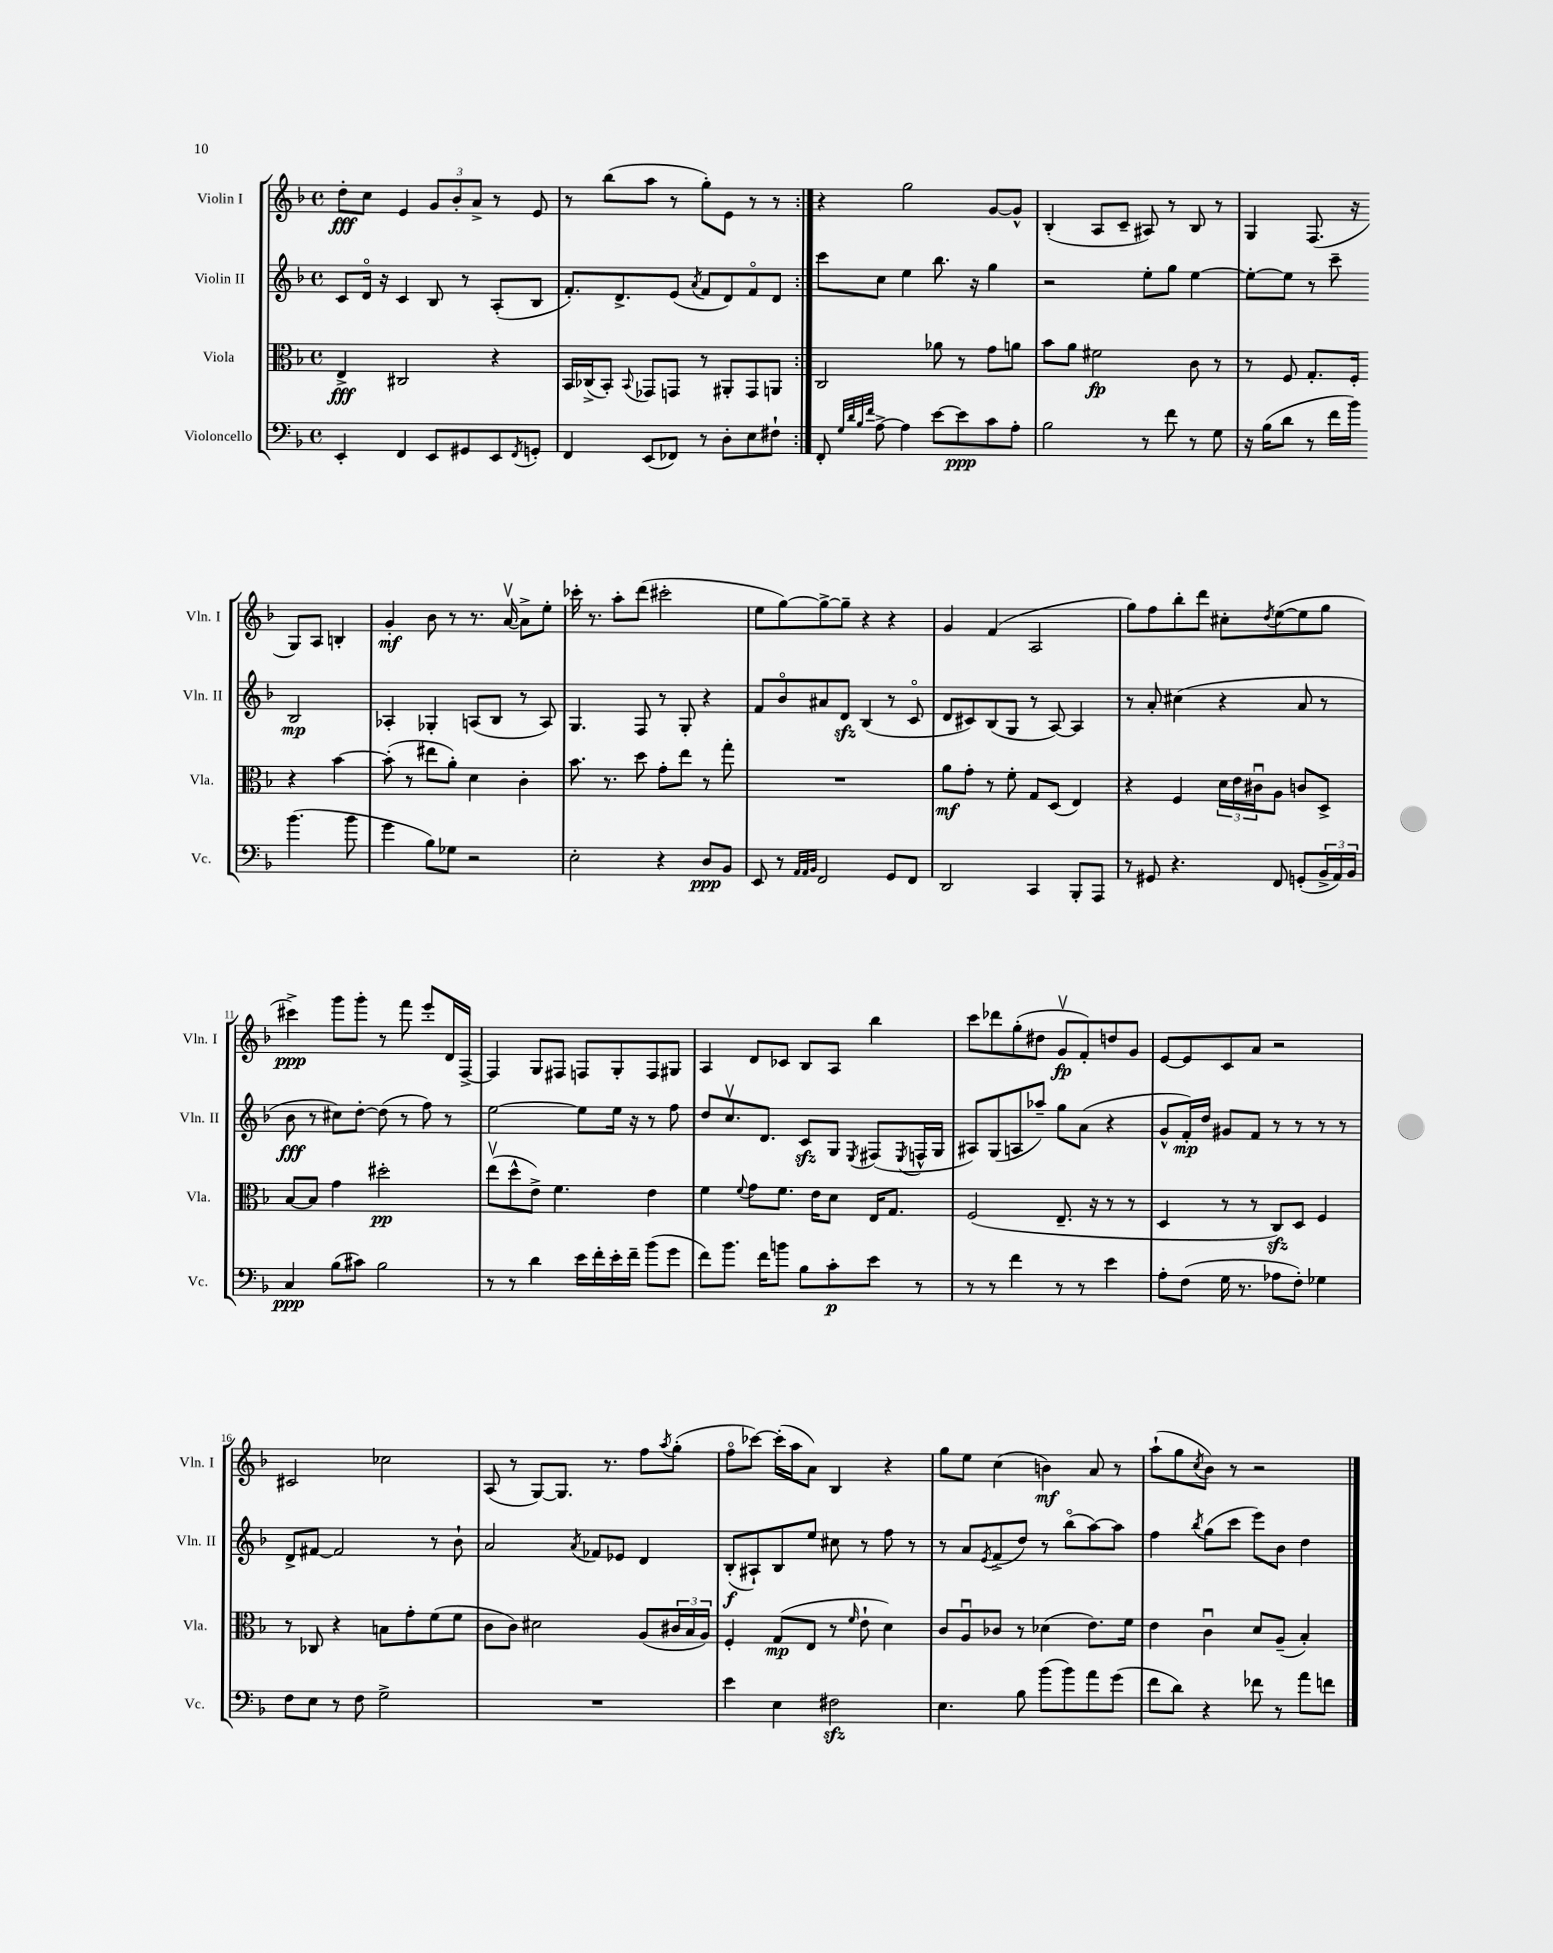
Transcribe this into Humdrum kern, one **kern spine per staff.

**kern	**kern	**kern	**kern
*staff4	*staff3	*staff2	*staff1
*clefF4	*clefC3	*clefG2	*clefG2
*k[b-]	*k[b-]	*k[b-]	*k[b-]
*M4/4	*M4/4	*M4/4	*M4/4
*met(c)	*met(c)	*met(c)	*met(c)
4EE'	4E^	8c	8dd'
.	.	16do	8cc
.	.	16r	.
4FF	2C#	4c	4e
8EE	.	8B-	12g
.	.	.	12b-'
8GG#	.	8r	.
.	.	.	12a^
8EE	4r	(8A'	8r
8qFF	.	.	.
8GG'	.	8B-	8e
=	=	=	=
4FF	16BB-	8.f')	8r
.	(16C-^	.	.
.	8BB-')	.	(8bb-
.	.	8.d^	.
.	8qqBB-	.	.
(8EE	8GG-	.	8aa
8FF-)	8GG	(8e	8r
.	.	8qa	.
8r	8r	8f	8gg')
8D'	8AA#'	8d)	8e
8E	8GG	8fo	8r
8F#`	8AA	8d	8r
=:|!	=:|!	=:|!	=:|!
8FF'	2C	8ccc	4r
32qqG	.	.	.
32qqd	.	.	.
32qqB-	.	.	.
32qqf	.	.	.
[8A^	.	8cc	.
4A]	.	4ee	2gg
[8e	8a-	8.bb-	.
8e]	8r	.	.
.	.	16r	.
8c	8g	4gg	[8g
8A'	8a	.	8g^^]
=	=	=	=
2B-	8b-	2r	(4B-'
.	8a	.	.
.	2f#	.	8A
.	.	.	8c~
8r	.	8ee'	8A#)
8f	.	8gg	8r
8r	8c	[4ee	8B-
8G	8r	.	8r
=	=	=	=
16r	8r	8ee'_	4G
(16B-	.	.	.
8d	8F	8ee]	.
8r	8.G'	8r	(8.F
16f	.	8ccc~	.
16b-)	16F'	.	16r
(4.b-	4r	2B-	8G)
.	.	.	8A
.	[4b-	.	4B'
8b-	.	.	.
=	=	=	=
4g	(8b-']	4A-'	4g'
.	8r	.	.
8B-)	8ee#	4G-'	8b-
8G-	8a')	.	8r
2r	4d	(8A	8.r
.	.	8B-	.
.	.	.	[16av
.	4c'	8r	8a^]
.	.	8A)	8ee'
=	=	=	=
2E'	8.b-	4.G	16ccc-'
.	.	.	8.r
.	8.r	.	.
.	.	.	8aa'
.	8dd	8F	(8ddd
4r	8g'	8r	2ccc#'
.	8ee	8G'	.
8D	8r	4r	.
8BB-	8gg'	.	.
=	=	=	=
8EE	1r	8f	8ee
8r	.	8b-o	[8gg)
32qqAA	.	.	.
32qqAA	.	.	.
32qqBB-	.	.	.
2FF	.	8a#	8gg^_
.	.	8d	8gg~]
.	.	(4B-	4r
8GG	.	8r	4r
8FF	.	8co	.
=	=	=	=
2DD	8a	8d	4g
.	8g'	8c#)	.
.	8r	(8B-	(4f
.	8f'	8G	.
4CC	8G	8r	2A
.	(8D	[8A)	.
8BBB-'	4E)	4A]	.
8AAA	.	.	.
=	=	=	=
8r	4r	8r	8gg)
8GG#	.	8a'	8ff
4.r	4F	(4cc#	8bb-'
.	.	.	8ddd
.	24d	4r	8cc#'
.	24e	.	.
.	24c#u	.	.
.	.	.	8qdd
8FF	8A	.	([8ee
(8GG'	8c	8a	8ee]
24BB-^	8D^	8r	8gg
24AA)	.	.	.
24BB-	.	.	.
=	=	=	=
4C	[8B-	8b-	4ccc#^)
.	8B-]	8r	.
(8B-	4g	8cc#)	8ggg
8c#)	.	[8dd'	8ggg'
2B-	2dd#'	(8dd]	8r
.	.	8r	8fff
.	.	8ff)	8eee'
.	.	8r	16d
.	.	.	[16F^
=	=	=	=
8r	(8eev	[2ee	4F]
8r	8dd^^	.	.
4d	8e^)	.	8G
.	4.f	.	8F#
16e	.	8ee]	8F
16f'	.	.	.
16e'	.	16ee	8G'
16f~	.	16r	.
(8b-	4e	8r	8F
8g	.	8ff	8G#
=	=	=	=
8f)	4f	8dd	4A
8.b-	.	8.ccv	.
.	8qqf	.	.
.	8g	.	8d
16f	.	8.d	.
8b	8.f	.	8c-
8B-	.	8c	8B-
.	16e	.	.
8c'	8d	8G	8A
.	.	8qE	.
8e	16E	(8F#	4bb-
.	8.G	.	.
.	.	8qE	.
8r	.	16F^^	.
.	.	16G	.
=	=	=	=
8r	(2F	8A#)	8ccc
8r	.	(8G	8ddd-
4f	.	8A	(8gg'
.	.	8aa-~)	8dd#
8r	8.E~	8gg	8gv
8r	.	(8a	8f')
.	16r	.	.
4e	8r	4r	8dd
.	8r	.	8g
=	=	=	=
8A'	4D	8g^^	[8e
(8F	.	16f')	8e]
.	.	16dd	.
16G	8r	8g#	8c
8.r	.	.	.
.	8r	8f	8a
8A-	8C)	8r	2r
8F')	8D	8r	.
4G-	4F	8r	.
.	.	8r	.
=	=	=	=
8F	8r	8d^	2c#
8E	8C-	[8f#	.
8r	4r	2f#]	.
8F	.	.	.
2G^	8B	.	2cc-
.	8g'	.	.
.	(8f	8r	.
.	8f	8b-`	.
=	=	=	=
1r	8c	2a	(8A
.	8c)	.	8r
.	2d#	.	[8G)
.	.	.	8.G]
.	.	8qa	.
.	.	8f-	.
.	.	.	8.r
.	.	8e-	.
.	(8A	4d	8ff
.	.	.	8qaa
.	24c#	.	(8gg'
.	24B-	.	.
.	24A)	.	.
=	=	=	=
4e	4F'	(8B-'	8ffo
.	.	8A#`)	[8ccc-)
4E	(8G	8B-	(16ccc-']
.	.	.	16aa
.	8E	8ee	8a)
2F#	8r	8cc#	4B-
.	16qqf	.	.
.	8e`	8r	.
.	4d)	8ff	4r
.	.	8r	.
=	=	=	=
4.E	8c	8r	8gg
.	8Au	8a	8ee
.	.	8qe	.
.	8c-	(8f^	(4cc
8B-	8r	8dd)	.
(8b-	(4d-	8r	4b)
8b-)	.	(8bb-o	.
8a	8.e)	[8aa)	8a
(8g	.	8aa]	8r
.	16f	.	.
=	=	=	=
8f	4e	4ff	(8aa`
8d)	.	.	8gg
.	.	8qbb-	8qcc
4r	4cu	(8gg	8b-)
.	.	8ccc	8r
8f-	8d	8eee)	2r
8r	(8A~	8b-	.
8a	4B-')	4dd	.
8f	.	.	.
==	==	==	==
*-	*-	*-	*-
